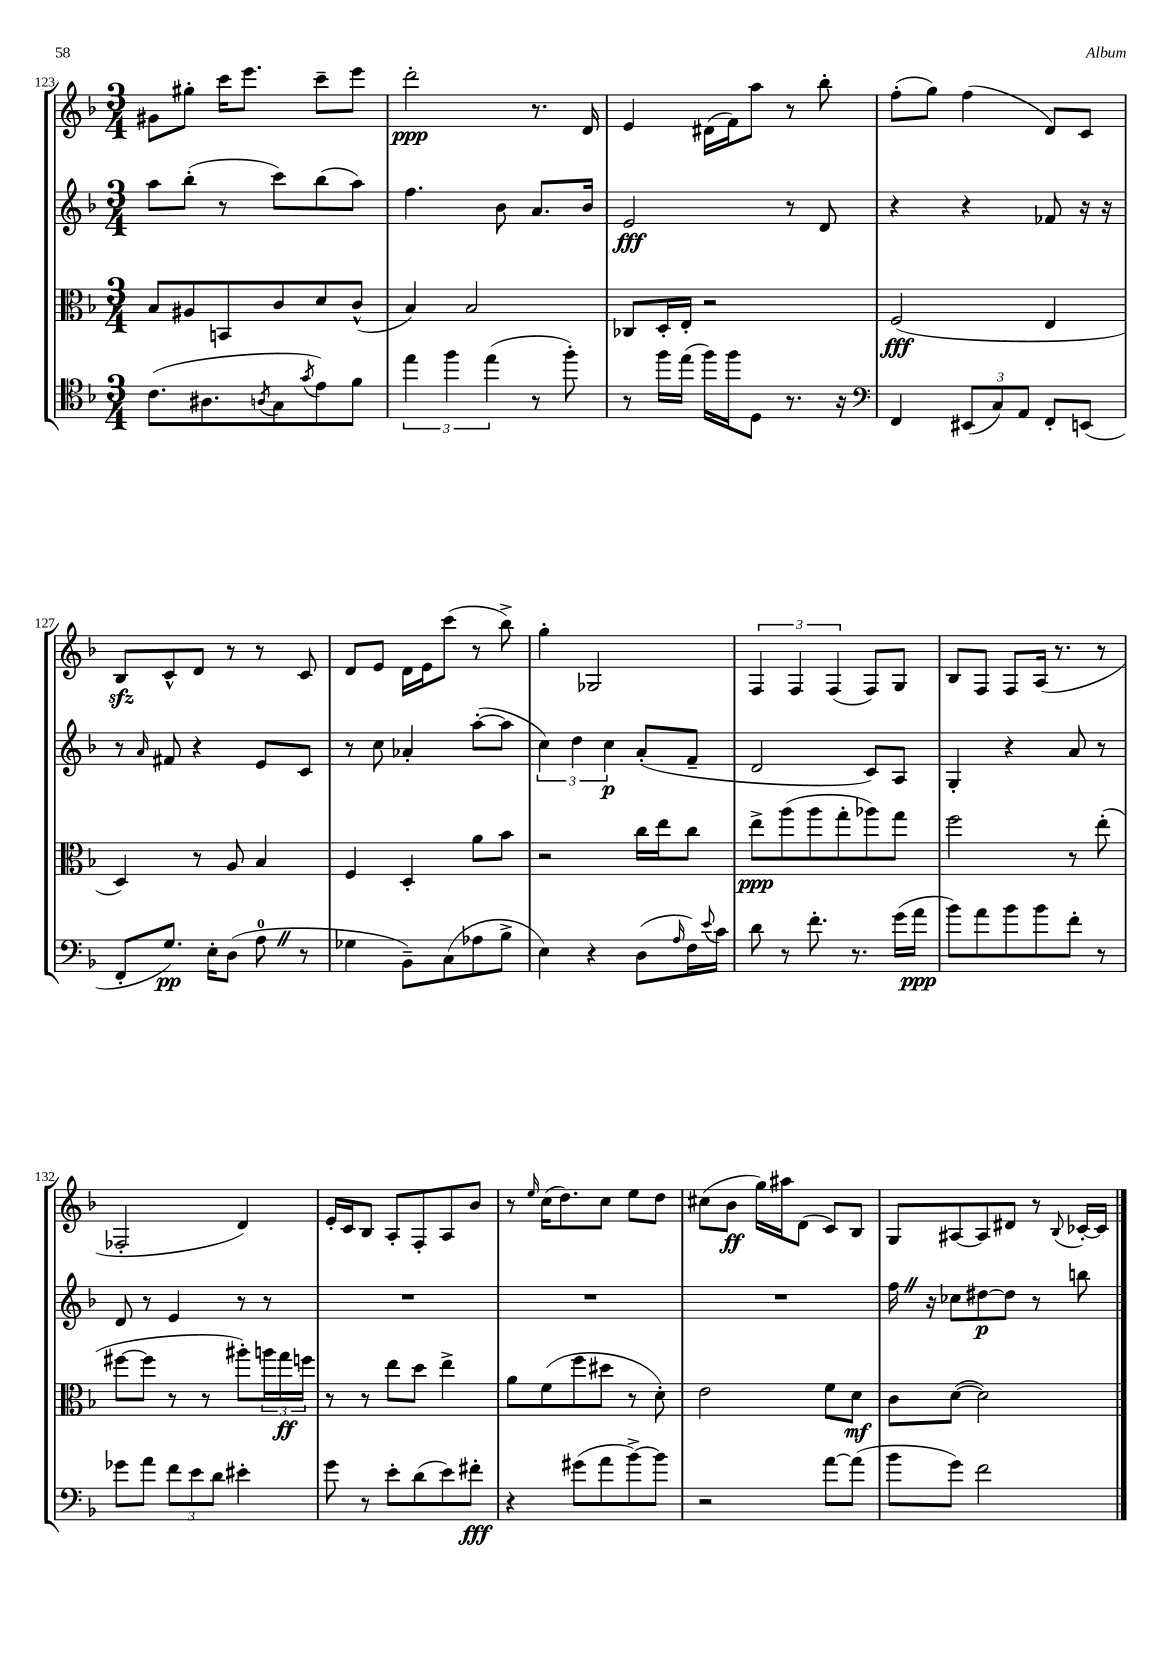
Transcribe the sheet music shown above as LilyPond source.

<<
\new StaffGroup <<
\new Staff = "s0" {
    \clef treble \key f \major \numericTimeSignature \time 3/4
    gis'8 gis''8-. c'''16 e'''8. c'''8-- e'''8 |
    d'''2-.\ppp r8. d'16 |
    e'4 dis'16( f'16) a''8 r8 bes''8-. |
    f''8-.( g''8) f''4( d'8) c'8 |
    bes8\sfz c'8-^ d'8 r8 r8 c'8 |
    d'8 e'8 d'16 e'16 c'''8( r8 bes''8->) |
    g''4-. ges2 |
    \tuplet 3/2 { f4 f4 f4( } f8) g8 |
    bes8 f8 f8 a16( r8. r8 |
    fes2-. d'4) |
    e'16-. c'16 bes8 a8-. f8-. a8 bes'8 |
    r8 \grace { e''16 } c''16( d''8.) c''8 e''8 d''8 |
    cis''8( bes'8\ff g''16) ais''16 d'8( c'8) bes8 |
    g8 ais8~ ais8 dis'8 r8 \appoggiatura { bes8 } ces'16~-. ces'16 \bar "|." |
}
\new Staff = "s1" {
    \clef treble \key f \major \numericTimeSignature \time 3/4
    a''8 bes''8-.( r8 c'''8) bes''8( a''8) |
    f''4. bes'8 a'8. bes'16 |
    e'2\fff r8 d'8 |
    r4 r4 fes'8 r16 r16 |
    r8 \grace { a'16 } fis'8 r4 e'8 c'8 |
    r8 c''8 aes'4-. a''8~-.( a''8 |
    \tuplet 3/2 { c''4) d''4 c''4\p } a'8-.( f'8-- |
    d'2 c'8) a8 |
    g4-. r4 a'8 r8 |
    d'8 r8 e'4 r8 r8 |
    R2. |
    R2. |
    R2. |
    f''16 \once \override BreathingSign.text = \markup { \musicglyph "scripts.caesura.straight" } \breathe r16 ces''8 dis''8~\p dis''8 r8 b''8 \bar "|." |
}
\new Staff = "s2" {
    \clef alto \key f \major \numericTimeSignature \time 3/4
    bes8 ais8 b,8 c'8 d'8 c'8-^( |
    bes4) bes2 |
    ces8 d16-. e16-. r2 |
    f2\fff( e4 |
    d4) r8 a8 bes4 |
    f4 d4-. a'8 bes'8 |
    r2 c''16 e''16 c''8 |
    e''8->\ppp a''8( a''8 g''8-. aes''8) g''8 |
    f''2 r8 e''8-.( |
    fis''8~ fis''8 r8 r8 ais''8-.) \tuplet 3/2 { a''16 g''16\ff f''16 } |
    r8 r8 e''8 d''8 e''4-> |
    a'8 f'8( f''8 dis''8 r8 d'8-.) |
    e'2 f'8 d'8\mf |
    c'8 d'8~( d'2) \bar "|." |
}
\new Staff = "s3" {
    \clef tenor \key f \major \numericTimeSignature \time 3/4
    c'8.( ais8. \acciaccatura { a8 } g8 \acciaccatura { g'8 } e'8) f'8 |
    \tuplet 3/2 { e''4 f''4 e''4( } r8 f''8-.) |
    r8 f''16 e''16( f''16) f''16 d8 r8. r16 |
    \clef bass f,4 \tuplet 3/2 { eis,8( c8) a,8 } f,8-. e,8( |
    f,8-. g8.\pp) e16-. d8( a8-0 \once \override BreathingSign.text = \markup { \musicglyph "scripts.caesura.straight" } \breathe r8 |
    ges4 bes,8--) c8( aes8 bes8-> |
    e4) r4 d8( \grace { a16 } f16) \appoggiatura { e'8 } c'16 |
    d'8 r8 f'8.-. r8. g'16( a'16\ppp |
    bes'8) a'8 bes'8 bes'8 f'8-. r8 |
    ges'8 a'8 \tuplet 3/2 { f'8 e'8 d'8 } eis'4-. |
    g'8 r8 e'8-. d'8( e'8) fis'8-.\fff |
    r4 gis'8( a'8 bes'8~->) bes'8 |
    r2 a'8~ a'8( |
    bes'8 g'8) f'2 \bar "|." |
}
>>
>>
\layout { \context { \Score currentBarNumber = #123 } }
